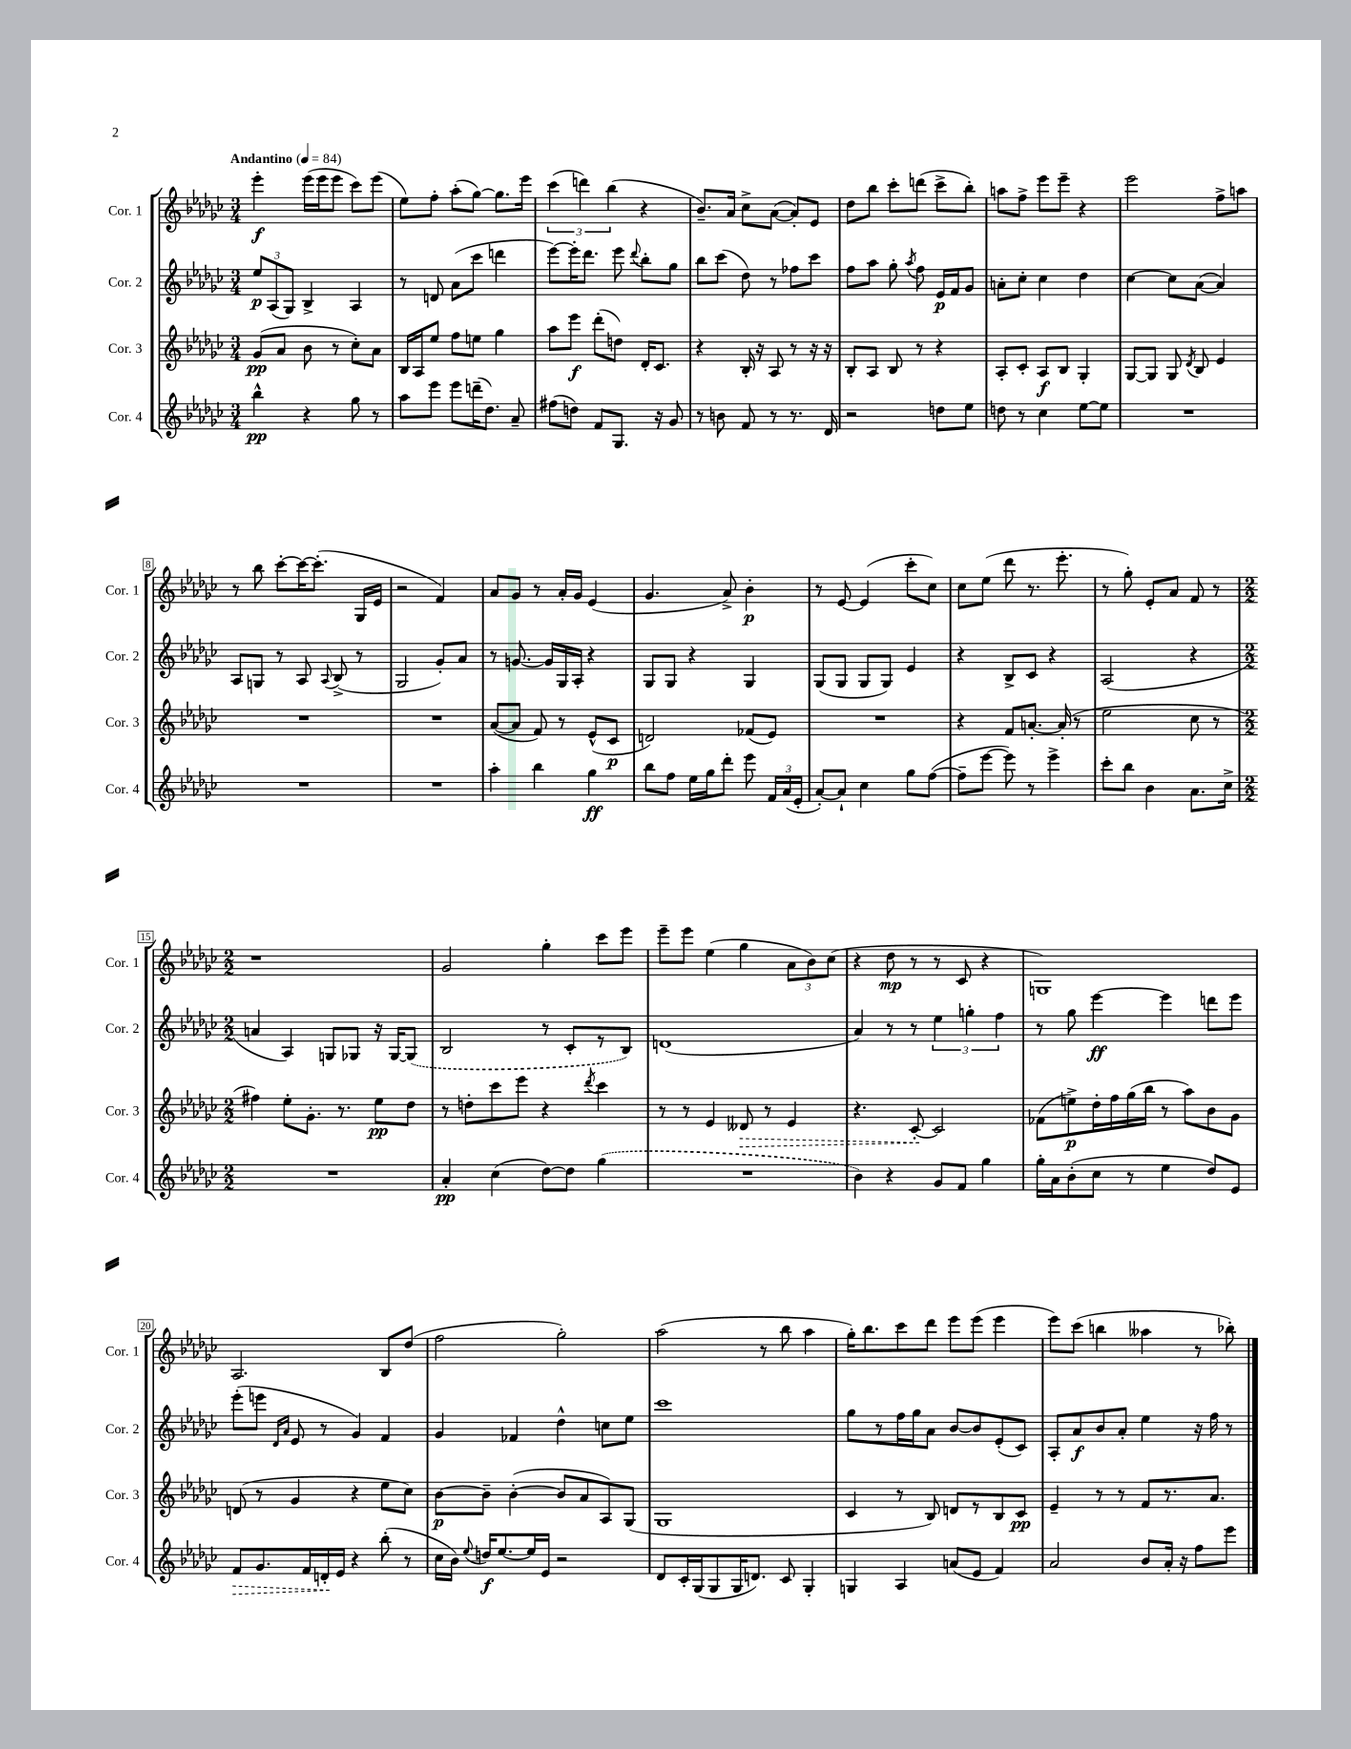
<<
\new StaffGroup <<
\new Staff = "s0" \with { instrumentName = "Cor. 1" shortInstrumentName = "Cor. 1" } {
    \clef treble \key ges \major \numericTimeSignature \time 3/4 \tempo "Andantino" 4 = 84
    \autoBeamOff ees'''4-.\f ees'''16[( ees'''16 ees'''8] ces'''8[) ees'''8]( |
    ees''8[) f''8]-. aes''8[-.( ges''8]~) ges''8.[ ees'''16] |
    \tuplet 3/2 { ces'''4( d'''4) bes''4( } r4 |
    bes'8.[--) aes'16] ces''8[-> aes'8]~( aes'8[-.) ees'8] |
    des''8[ bes''8] ces'''8[-. d'''8]( ces'''8[-> bes''8]-.) |
    a''8[ f''8]-> ees'''8[ ees'''8]-- r4 |
    ees'''2 f''8[-> a''8] |
    r8 bes''8 ces'''8[~-. ces'''16~ ces'''8.]-.( ges16[ ees'16] |
    r2 f'4) |
    aes'8[ ges'8] r8 aes'16[-. ges'16] ees'4( |
    ges'4. aes'8->) bes'4-.\p |
    r8 ees'8~ ees'4( ces'''8[-. ces''8]) |
    ces''8[ ees''8]( des'''8 r8. ees'''8.-. |
    r8 ges''8-.) ees'8[-. aes'8] f'8 r8 |
    \numericTimeSignature \time 2/2 r1 |
    ges'2 ges''4-. ces'''8[ ees'''8] |
    ees'''8[-- ees'''8] ees''4( ges''4 \tuplet 3/2 { aes'8[ bes'8) ces''8]( } |
    r4 des''8\mp r8 r8 ces'8 r4 |
    g1) |
    aes2. bes8[ des''8]( |
    f''2 ges''2-.) |
    aes''2( r8 bes''8 aes''4 |
    ges''16[-.) bes''8. ces'''8 des'''8] ees'''8[ ees'''8]( ees'''4 |
    ees'''8[) ces'''8]( b''4 aeses''4 r8 bes''8-.) \bar "|." |
}
\new Staff = "s1" \with { instrumentName = "Cor. 2" shortInstrumentName = "Cor. 2" } {
    \clef treble \key ges \major \numericTimeSignature \time 3/4
    \autoBeamOff \tuplet 3/2 { ees''8[\p aes8( ges8]) } bes4-> aes4 |
    r8 d'8 aes'8[( ces'''8] d'''4 |
    ees'''8[~) ees'''16-. des'''8.] ees'''8 \appoggiatura { des'''8 } bes''8[-. ges''8] |
    bes''8[ ces'''8]( des''8) r8 fes''8[ ces'''8] |
    f''8[ aes''8] ges''8-. \acciaccatura { aes''8 } f''8 ees'16[\p f'16 ges'8] |
    a'8[-. ces''8]-. ces''4 des''4 |
    ces''4~ ces''8[ aes'8]~( aes'4) |
    aes8[ g8] r8 aes8 \appoggiatura { aes8 } bes8->( r8 |
    ges2 ges'8[-.) aes'8] |
    r8 g'8.~ g'16[ ges16 aes16]-. r4 |
    ges8[ ges8] r4 ges4 |
    ges8[( ges8] ges8[ ges8]) ees'4 |
    r4 bes8[-> ces'8] r4 |
    aes2( r4 |
    \numericTimeSignature \time 2/2 a'4 aes4) g8[ ges8] r16 ges16[~ \once \slurDashed ges8]( |
    bes2 r8 ces'8[-. r8 bes8]) |
    d'1( |
    aes'4) r8 r8 \tuplet 3/2 { ees''4 g''4-. f''4 } |
    r8 ges''8 ees'''4~\ff ees'''4 d'''8[ ees'''8] |
    ees'''8[-.( e'''8] \grace { des'16[ aes'16] } ees'8 r8 ges'4) f'4 |
    ges'4 fes'4 des''4-^ c''8[ ees''8] |
    ces'''1 |
    ges''8[ r8 f''16 ges''16 aes'8] bes'8[~ bes'8 ees'8-.( ces'8]) |
    aes8[-. aes'8\f bes'8 aes'8]-. ees''4 r16 f''16 r8 \bar "|." |
}
\new Staff = "s2" \with { instrumentName = "Cor. 3" shortInstrumentName = "Cor. 3" } {
    \clef treble \key ges \major \numericTimeSignature \time 3/4
    \autoBeamOff ges'8[\pp( aes'8] bes'8 r8 ces''8[-.) aes'8] |
    bes16[ aes16 ees''8] f''8[ e''8] ges''4 |
    aes''8[ ees'''8]\f des'''8[-.( d''8]) des'16[-. ces'8.] |
    r4 bes16-. r16 aes8 r8 r16 r16 |
    bes8[-. aes8] bes8 r8 r4 |
    aes8[-. ces'8]-. aes8[\f bes8] ges4-. |
    ges8[~ ges8] ges8 \acciaccatura { des'8 } bes8 ees'4 |
    R2. |
    R2. |
    aes'8[~( aes'8] f'8) r8 ees'8[-^( ces'8]\p |
    d'2) fes'8[( ees'8]) |
    R2. |
    r4 f'8[ a'8.]~-. a'16-.( r8 |
    ees''2 ces''8 r8 |
    \numericTimeSignature \time 2/2 fis''4) ees''8[-. ges'8.]-. r8. ees''8[\pp des''8] |
    r8 d''8[-. ces'''8 ees'''8] r4 \acciaccatura { des'''8 } ces'''4 |
    r8 r8 ees'4 \once \override Hairpin.style = #'dashed-line deses'8\> r8 ees'4 |
    r4. ces'8~-.\! ces'2 |
    fes'8[( e''8->\p) des''16-. f''16 ges''16( bes''16] r8 aes''8[) bes'8 ges'8] |
    d'8( r8 ges'4 r4 ees''8[ ces''8]) |
    bes'8[~\p bes'8]-- bes'4~-.( bes'8[ aes'8 aes8) ges8]( |
    ges1 |
    ces'4 r8 bes8) d'8[ r8 bes8 ces'8]\pp |
    ees'4-- r8 r8 f'8[ r8. aes'8.] \bar "|." |
}
\new Staff = "s3" \with { instrumentName = "Cor. 4" shortInstrumentName = "Cor. 4" } {
    \clef treble \key ges \major \numericTimeSignature \time 3/4
    \autoBeamOff bes''4-^\pp r4 ges''8 r8 |
    aes''8[ ees'''8] ees'''8[ d'''16--( des''8.]) aes'8-- |
    fis''8[( d''8]) f'8[ ges8.] r16 ges'8 |
    r8 b'8 f'8 r8 r8. des'16 |
    r2 d''8[ ees''8] |
    d''8 r8 ces''4 ees''8[~ ees''8] |
    R2. |
    R2. |
    R2. |
    aes''4-. bes''4 ges''4\ff |
    bes''8[ f''8] ees''16[ ges''16 des'''8]-. ees'''8 \tuplet 3/2 { f'16[ aes'16( ees'16]-. } |
    aes'8[~-.) aes'8]-! ces''4 ges''8[ f''8]~( |
    f''8[-- ees'''8]~ ees'''8) r8 ees'''4-> |
    ces'''8[-. bes''8] bes'4 aes'8.[ ces''16]-> |
    \numericTimeSignature \time 2/2 R1 |
    aes'4-.\pp ces''4( des''8[~) des''8] \once \slurDashed ges''4( |
    R1 |
    bes'4) r4 ges'8[ f'8] ges''4 |
    ges''16[-. aes'16 bes'8-.( ces''8] r8 ees''4 des''8[) ees'8] |
    \once \override Hairpin.style = #'dashed-line f'8[\> ges'8. f'16 d'16-.\! ees'16] r4 bes''8-.( r8 |
    ces''16[ bes'16]) \appoggiatura { ees''8 } d''16[\f ees''8.~ ees''16 ees'16] r2 |
    des'8[ ces'16-. ges16( ges8 ges16 d'8.]) ces'8 ges4-. |
    g4 aes4 a'8[( ees'8] f'4) |
    aes'2 bes'8[ aes'16]-. r16 f''8[ ees'''8] \bar "|." |
}
>>
>>
\layout { \context { \Score \override BarNumber.stencil = #(make-stencil-boxer 0.1 0.3 ly:text-interface::print) } }
